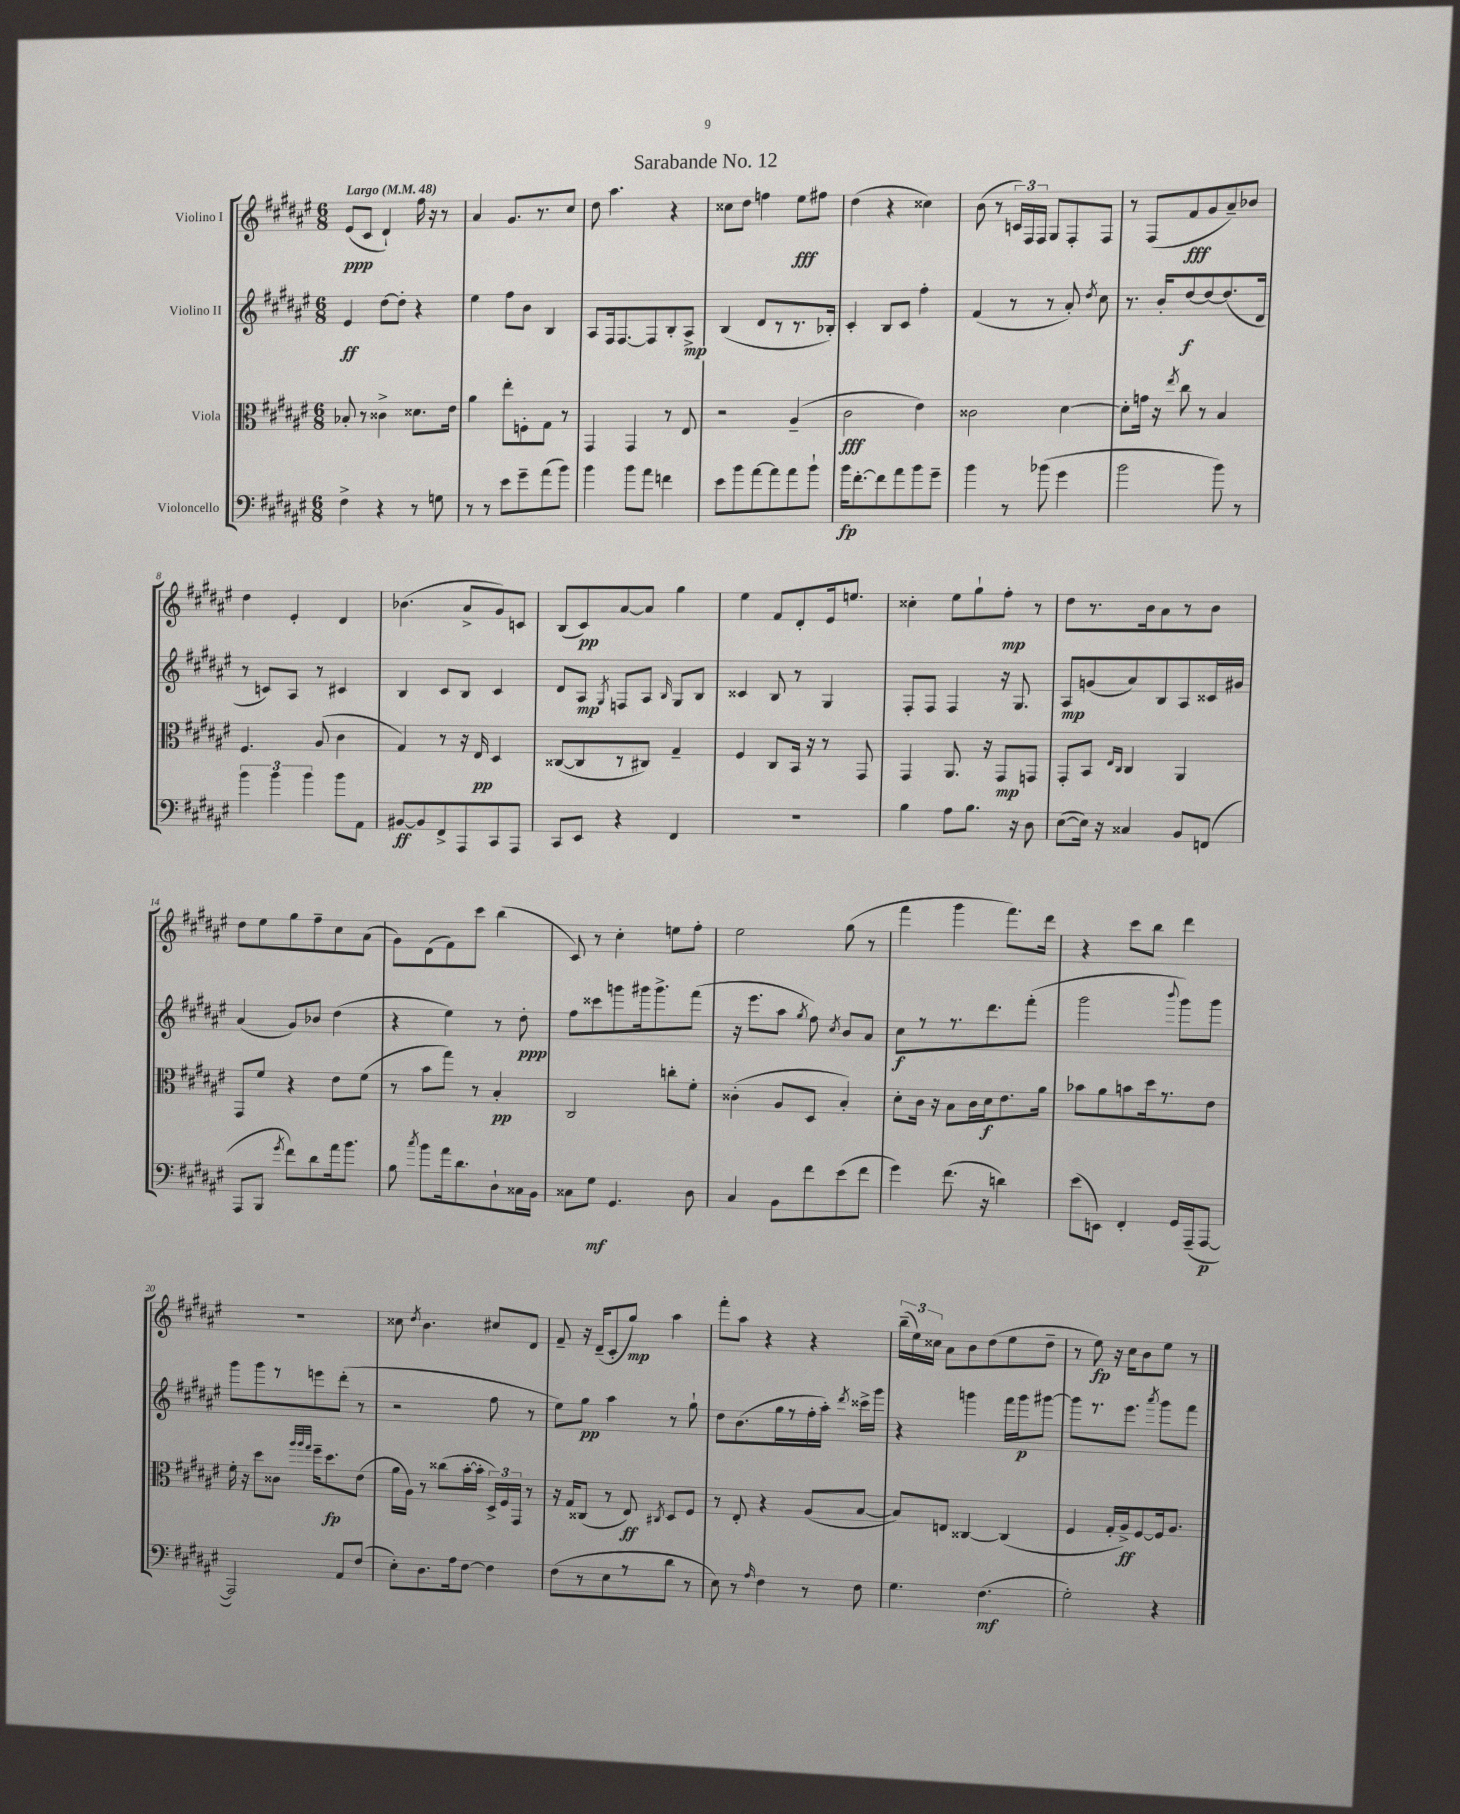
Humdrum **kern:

**kern	**dynam	**kern	**dynam	**kern	**dynam	**kern	**dynam
*part4	*part4	*part3	*part3	*part2	*part2	*part1	*part1
*staff4	*staff4	*staff3	*staff3	*staff2	*staff2	*staff1	*staff1
*I"Violoncello	*	*I"Viola	*	*I"Violino II	*	*I"Violino I	*
*clefF4	*	*clefC3	*	*clefG2	*	*clefG2	*
*k[f#c#g#d#a#e#]	*	*k[f#c#g#d#a#e#]	*	*k[f#c#g#d#a#e#]	*	*k[f#c#g#d#a#e#]	*
*M6/8	*	*M6/8	*	*M6/8	*	*M6/8	*
*MM48	*	*MM48	*	*MM48	*	*MM48	*
=1	=1	=1	=1	=1	=1	=1	=1
!	!	!	!	!	!	!LO:TX:a:B:t=Largo	!
4F#^\	.	8B-X'/	.	4e#/	ff	(8e#/L	ppp
.	.	8r	.	.	.	8c#/J	.
4r	.	4c##X^\	.	[8dd#\L	.	4d#`/)	.
.	.	.	.	8dd#'\J]	.	.	.
8r	.	8.d##X\L	.	4r	.	16ff#\	.
.	.	.	.	.	.	16r	.
8Gn\	.	.	.	.	.	8r	.
.	.	16e#\Jk	.	.	.	.	.
=2	=2	=2	=2	=2	=2	=2	=2
8r	.	4a#\	.	4ee#\	.	4a#/	.
8r	.	.	.	.	.	.	.
8e#\L	.	8ee#'\L	.	8ff#\L	.	8.g#/L	.
8g#~\	.	8Fn'\	.	8b\J	.	.	.
.	.	.	.	.	.	8.r	.
(8a#\	.	8G#\J	.	4B/	.	.	.
8b\J)	.	8r	.	.	.	8cc#/J	.
=3	=3	=3	=3	=3	=3	=3	=3
4b\	.	4GG#/	.	8A#/L	.	8dd#\	.
.	.	.	.	16F#/k	.	4.aa#\	.
.	.	.	.	[8.F#/	.	.	.
8b\L	.	4GG#/	.	.	.	.	.
8a#\J	.	.	.	8F#/]	.	.	.
4fn\	.	8r	.	8B'/	.	4r	.
.	.	8E#/	.	8A#^/J	mp	.	.
=4	=4	=4	=4	=4	=4	=4	=4
8e#\L	.	2r	.	(4B/	.	8cc##X\L	.
8b\	.	.	.	.	.	8dd#\J	.
[8a#\	.	.	.	8d#/L	.	4ffn\	.
8a#\]	.	.	.	8r	.	.	.
8a#\	.	(4A#~/	.	8.r	.	8ee#\L	fff
8b`\J	.	.	.	.	.	8ff#X\J	.
.	.	.	.	16B-X'/Jk)	.	.	.
=5	=5	=5	=5	=5	=5	=5	=5
16b\KL	fp	2c#\	fff	4c#'/	.	(4dd#\	.
[8.f#'\	.	.	.	.	.	.	.
8f#\]	.	.	.	8B/L	.	4r	.
8a#\	.	.	.	8c#/J	.	.	.
8b\	.	4e#\)	.	4ff#'\	.	4cc##X\)	.
8g#~\J	.	.	.	.	.	.	.
=6	=6	=6	=6	=6	=6	=6	=6
4b\	.	2c##X\	.	(4f#/	.	(8b\	.
.	.	.	.	.	.	8r	.
8r	.	.	.	8r	.	24cn/LL)	.
.	.	.	.	.	.	24F#/	.
.	.	.	.	.	.	24F#/JJ	.
(8b-X\	.	.	.	8r	.	8G#/L	.
4g#\	.	[4d#\	.	8a#'/)	.	8F#'/	.
.	.	.	.	8qdd#/	.	.	.
.	.	.	.	8cc#\	.	8F#/J	.
=7	=7	=7	=7	=7	=7	=7	=7
2b\	.	8d#'\L]	.	8.r	.	8r	.
.	.	16gn\Jk	.	.	.	(8F#/L	.
.	.	16r	.	16b'/KL	.	.	.
.	.	8qee#/	.	.	.	.	.
.	.	8cc#\	.	[8dd#/	f	8f#/	fff
.	.	8r	.	8dd#/_	.	8g#/	.
8b\)	.	4B/	.	(8.dd#/]	.	8a#~/)	.
8r	.	.	.	.	.	8b-X/J	.
.	.	.	.	16d#/Jk	.	.	.
!!LO:LB:g=z
=8	=8	=8	=8	=8	=8	=8	=8
6b\	.	4.F#/	.	8r	.	4dd#\	.
.	.	.	.	8cn/L)	.	.	.
6b\	.	.	.	.	.	.	.
.	.	.	.	8A#/J	.	4e#'/	.
6b\	.	.	.	.	.	.	.
.	.	(8A#/	.	8r	.	.	.
8b\L	.	4c#\	.	4c#X/	.	4d#/	.
8AA#\J	.	.	.	.	.	.	.
=9	=9	=9	=9	=9	=9	=9	=9
[8BB#X/L	ff	4G#/)	.	4B/	.	(4.b-X\	.
8BB#/]	.	.	.	.	.	.	.
8FF#^/	.	8r	.	8c#/L	.	.	.
8AAA#/	.	16r	.	8B/J	.	8a#^/L	.
.	.	16E#/	pp	.	.	.	.
8CC#/	.	4D#/	.	4c#/	.	8g#/)	.
8AAA#/J	.	.	.	.	.	8cn/J	.
=10	=10	=10	=10	=10	=10	=10	=10
8CC#/L	.	([8C##X/L	.	8d#/L	.	(8B/L	.
8EE#/J	.	8C##/]	.	8A#/J	mp	8c#/)	pp
.	.	.	.	8qG#/	.	.	.
4r	.	8r	.	8Fn/L	.	[8a#/	.
.	.	8C#X/J)	.	8A#/J	.	8a#/J]	.
.	.	.	.	16qqB/	.	.	.
4FF#/	.	4G#~/	.	8G#/L	.	4gg#\	.
.	.	.	.	8B/J	.	.	.
=11	=11	=11	=11	=11	=11	=11	=11
2.r	.	4F#/	.	4c##X/	.	4ee#\	.
.	.	8C#/L	.	8B/	.	8f#/L	.
.	.	16BB/Jk	.	8r	.	8d#'/	.
.	.	16r	.	.	.	.	.
.	.	8r	.	4G#/	.	16e#/k	.
.	.	.	.	.	.	8.een/J	.
.	.	8GG#/	.	.	.	.	.
=12	=12	=12	=12	=12	=12	=12	=12
4B\	.	4GG#/	.	8F#'/L	.	4cc##X'\	.
.	.	.	.	8F#/J	.	.	.
8A#\L	.	8.AA#/	.	4F#/	.	8ee#\L	.
8.B\J	.	.	.	.	.	8gg#`\	.
.	.	16r	.	.	.	.	.
.	.	8GG#/L	mp	16r	.	8ff#'\J	mp
16r	.	.	.	8.G#/	.	.	.
8D#\	.	8GGn/J	.	.	.	8r	.
=13	=13	=13	=13	=13	=13	=13	=13
([8E#\L	.	8GG#'/L	.	8A#/L	mp	8dd#\L	.
16E#\Jk])	.	8BB/J	.	(8gn/	.	8.r	.
16r	.	.	.	.	.	.	.
.	.	16qqE#/LL	.	.	.	.	.
.	.	16qqC#/JJ	.	.	.	.	.
4C##X/	.	4C#/	.	8a#/)	.	.	.
.	.	.	.	.	.	16b\k	.
.	.	.	.	8B/	.	8a#\	.
8BB/L	.	4AA#/	.	8A#/	.	8r	.
(8FFn/J	.	.	.	16c##X/L	.	8b\J	.
.	.	.	.	16g#X/JJ	.	.	.
!!LO:LB:g=z
=14	=14	=14	=14	=14	=14	=14	=14
8AAA#/L	.	8GG#/L	.	(4a#/	.	8dd#\L	.
8BBB/J	.	8f#/J	.	.	.	8ee#\	.
8qg#/	.	.	.	.	.	.	.
8f#\L)	.	4r	.	8g#/L)	.	8gg#\	.
8d#\	.	.	.	8b-X/J	.	8ff#~\	.
16a#\k	.	8e#\L	.	(4dd#\	.	8cc#\	.
8.b\J	.	.	.	.	.	.	.
.	.	(8f#\J	.	.	.	(8a#\J	.
=15	=15	=15	=15	=15	=15	=15	=15
8B\	.	8r	.	4r	.	8g#\L)	.
8qcc#/	.	.	.	.	.	.	.
8b\L	.	8b\L	.	.	.	(8d#\	.
16a#\k	.	8gg#\J)	.	4ee#\)	.	8f#\)	.
8.d#\	.	.	.	.	.	.	.
.	.	8r	.	.	.	8ccc#\J	.
8D#`\	.	4B'/	pp	8r	.	(4bb\	.
16C##X\L	.	.	.	8dd#'\	ppp	.	.
16BB\JJ	.	.	.	.	.	.	.
=16	=16	=16	=16	=16	=16	=16	=16
8C##X\L	.	2C#/	.	8ff#\L	.	8c#/)	.
8G#\J	mf	.	.	8ccc##X\	.	8r	.
4.GG#/	.	.	.	8gggn\	.	4cc#'\	.
.	.	.	.	16ggg#X\k	.	.	.
.	.	.	.	8.ggg#^\	.	.	.
.	.	8ccn'\L	.	.	.	8een\L	.
8D#\	.	8f#'\J	.	(8fff#\J	.	8ff#'\J	.
=17	=17	=17	=17	=17	=17	=17	=17
4C#/	.	(4c##X'\	.	16r	.	2ee#\	.
.	.	.	.	8.eee#\L	.	.	.
8BB\L	.	8A#/L	.	8aa#\J	.	.	.
.	.	.	.	8qgg#/	.	.	.
8f#\	.	8D#/J	.	8ff#\)	.	.	.
.	.	.	.	8qcc#/	.	.	.
(8e#\	.	4B'/)	.	8b/L	.	(8gg#\	.
8f#\J	.	.	.	8a#/J	.	8r	.
=18	=18	=18	=18	=18	=18	=18	=18
4g#\)	.	8d#'\L	.	8cc#\L	f	4fff#\	.
.	.	16c#\Jk	.	8r	.	.	.
.	.	16r	.	.	.	.	.
(8.f#\	.	8B\L	.	8.r	.	4ggg#\	.
.	.	16c#\L	.	.	.	.	.
16r	.	16d#\J	f	8.ddd#\	.	.	.
4dn\)	.	8.e#\	.	.	.	8.fff#\L)	.
.	.	.	.	(8fff#'\J	.	.	.
.	.	16a#\Jk	.	.	.	16ddd#\Jk	.
=19	=19	=19	=19	=19	=19	=19	=19
(8e#\L	.	8b-X\L	.	2ggg#\	.	4r	.
8EEn\J)	.	8a#\	.	.	.	.	.
4FF#'/	.	8bn\	.	.	.	8ccc#\L	.
.	.	16dd#\k	.	.	.	8bb\J	.
.	.	8.r	.	.	.	.	.
.	.	.	.	8qqbbb/	.	.	.
16GG#/LL	.	.	.	8ggg#\L)	.	4ddd#\	.
(16AAA#~/J	.	.	.	.	.	.	.
[8AAA#/J	p	8e#\J	.	8ggg#\J	.	.	.
!!LO:LB:g=z
=20	=20	=20	=20	=20	=20	=20	=20
2AAA#/])	.	16f#'\	.	8ggg#\L	.	2.r	.
.	.	16r	.	.	.	.	.
.	.	8dd#\L	.	8ggg#\	.	.	.
.	.	8c##X\J	.	8r	.	.	.
.	.	32qqaa#/LLL	.	.	.	.	.
.	.	32qqaa#/	.	.	.	.	.
.	.	32qqgg#/JJJ	.	.	.	.	.
.	.	16ff#~\KL	.	8eeen\	.	.	.
.	.	8.dd#\	fp	.	.	.	.
8AA#/L	.	.	.	(8ddd#'\J	.	.	.
(8F#/J	.	(8e#\J	.	8r	.	.	.
=21	=21	=21	=21	=21	=21	=21	=21
8E#'\L)	.	16a#\LL	.	2r	.	8cc##X\	.
.	.	16A#\JJ)	.	.	.	.	.
.	.	.	.	.	.	8qdd#/	.
8.D#\	.	8r	.	.	.	4.b\	.
.	.	(8cc##X\L	.	.	.	.	.
16A#\k	.	.	.	.	.	.	.
[8F#\J	.	[16b'\L	.	.	.	.	.
.	.	16b'\JJ]	.	.	.	.	.
4F#\]	.	24D#^/LL)	.	8ff#\	.	8cc#X/L	.
.	.	24F#/	.	.	.	.	.
.	.	24GG#/JJ	.	.	.	.	.
.	.	8r	.	8r	.	8d#/J	.
=22	=22	=22	=22	=22	=22	=22	=22
(8F#\L	.	16r	.	8ee#\L)	.	8f#~/	.
.	.	16G#/KL	.	.	.	.	.
8r	.	(8C##X/J	.	8gg#\J	pp	16r	.
.	.	.	.	.	.	(16d#~/KL	.
8E#\	.	8r	.	4aa#\	.	8c#'/	.
8r	.	8E#/)	ff	.	.	8gg#/J)	mp
.	.	8qC#X/	.	.	.	.	.
8d#\J	.	8D#/L	.	8r	.	4aa#\	.
8r	.	8F#/J	.	8gg#`\	.	.	.
=23	=23	=23	=23	=23	=23	=23	=23
8E#\)	.	8r	.	8dd#\L	.	8fff#'\L	.
8r	.	8E#'/	.	(8.b\	.	8aa#\J	.
16qqA#/	.	.	.	.	.	.	.
4F#\	.	4r	.	.	.	4r	.
.	.	.	.	16gg#\L	.	.	.
.	.	.	.	8r	.	.	.
8r	.	(8A#/L	.	16ff#'\	.	4r	.
.	.	.	.	16aa#'\JJ)	.	.	.
.	.	.	.	8qddd#/	.	.	.
8F#\	.	[8B/J	.	16ccc##X^\LL	.	.	.
.	.	.	.	16ggg#\JJ	.	.	.
=24	=24	=24	=24	=24	=24	=24	=24
4.G#\	.	8B/L])	.	4r	.	(24bb~\LL	.
.	.	.	.	.	.	24ee#\)	.
.	.	.	.	.	.	24cc##X\JJ	.
.	.	8En/J	.	.	.	8a#\L	.
.	.	[4C##X/	.	4gggn\	.	8b\	.
(4.F#\	mf	.	.	.	.	(8dd#\	.
.	.	(4C##/]	.	16fff#\LL	.	8ee#\	.
.	.	.	.	16ggg\J	p	.	.
.	.	.	.	[8ggg#X\J	.	8dd#~\J	.
=25	=25	=25	=25	=25	=25	=25	=25
2G#'\)	.	4F#/	.	8ggg#\L]	.	8r	.
.	.	.	.	8.r	.	8ee#\)	fp
.	.	16G#'/LL	.	.	.	16r	.
.	.	16A#^/J)	ff	8.eee#\J	.	16cc#\KL	.
.	.	[8F#/	.	.	.	8b\	.
.	.	.	.	8qaaa#/	.	.	.
4r	.	16F#/k]	.	8ggg#\L	.	8ee#\J	.
.	.	8.A#/J	.	.	.	.	.
.	.	.	.	8fff#\J	.	8r	.
==	==	==	==	==	==	==	==
*-	*-	*-	*-	*-	*-	*-	*-
